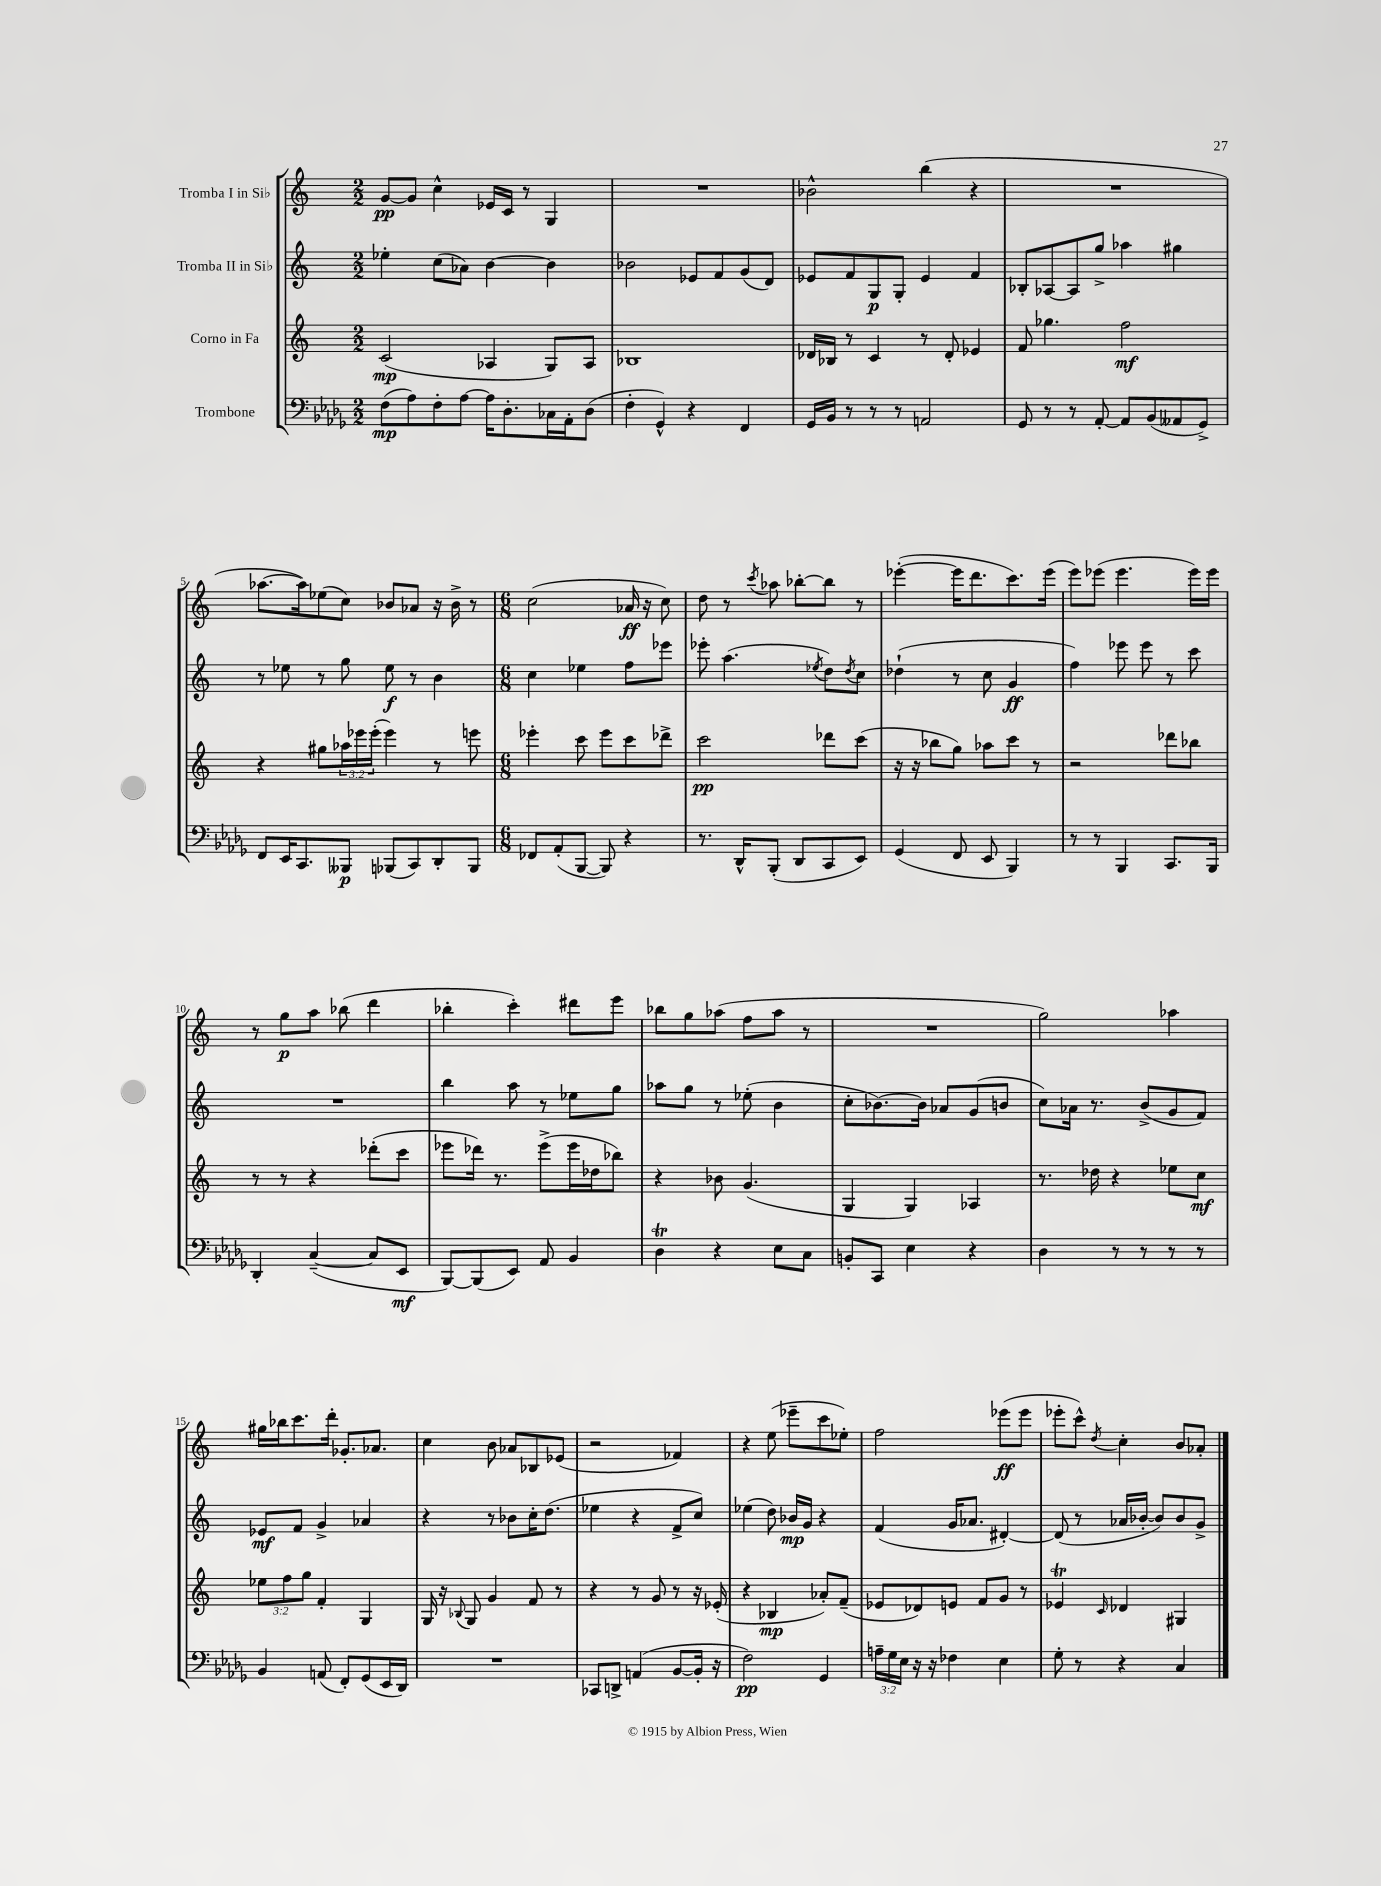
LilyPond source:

<<
\new StaffGroup <<
\new Staff = "s0" \with { instrumentName = "Tromba I in Sib" } {
    \clef treble \key c \major \numericTimeSignature \time 2/2
    g'8~\pp g'8 c''4-^ ees'16 c'16 r8 g4 |
    R1 |
    bes'2-^ b''4( r4 |
    R1 |
    aes''8.~ aes''16) ees''8( c''8) bes'8 aes'8 r16 bes'16-> r8 |
    \numericTimeSignature \time 6/8 c''2( aes'16\ff r16 c''8) |
    d''8 r8 \acciaccatura { c'''8 } aes''8 bes''8~-. bes''8 r8 |
    ees'''4~-.( ees'''16 d'''8. c'''8.) ees'''16( |
    e'''8) ees'''8( ees'''4. ees'''16) ees'''16 |
    r8 g''8\p a''8 bes''8( d'''4 |
    bes''4-. c'''4-.) dis'''8 e'''8 |
    bes''8 g''8 aes''8( f''8 aes''8 r8 |
    R2. |
    g''2) aes''4 |
    gis''16 bes''16 c'''8. d'''16-. ges'8.-. aes'8. |
    c''4 b'8 aes'8 bes8 ees'8( |
    r2 fes'4) |
    r4 e''8( ees'''8-- c'''8 ees''8-.) |
    f''2 ees'''8\ff( ees'''8 |
    ees'''8-. c'''8-^) \acciaccatura { d''8 } c''4-. b'8 aes'8-. \bar "|." |
}
\new Staff = "s1" \with { instrumentName = "Tromba II in Sib" } {
    \clef treble \key c \major \numericTimeSignature \time 2/2
    ees''4-. c''8( aes'8) b'4~ b'4 |
    bes'2 ees'8 f'8 g'8( d'8) |
    ees'8 f'8 g8\p g8-. ees'4 f'4 |
    bes8-. aes8~ aes8 g''8-> aes''4 gis''4 |
    r8 ees''8 r8 g''8 ees''8\f r8 b'4 |
    \numericTimeSignature \time 6/8 c''4 ees''4 f''8 ees'''8 |
    ees'''8-. a''4.( \acciaccatura { ees''8 } d''8) \acciaccatura { d''8 } c''8 |
    des''4-!( r8 c''8 g'4\ff |
    f''4) ees'''8 ees'''8 r8 c'''8 |
    R2. |
    b''4 a''8 r8 ees''8 g''8 |
    aes''8 g''8 r8 ees''8-.( b'4 |
    c''8-. bes'8.~) bes'16 aes'8 g'8( b'8 |
    c''8) aes'16 r8. b'8->( g'8 f'8) |
    ees'8\mf f'8 g'4-> aes'4 |
    r4 r8 bes'8 c''16-. d''8.( |
    ees''4 r4 f'8-> c''8) |
    ees''4( d''8) bes'16\mp g'16 r4 |
    f'4( g'16 aes'8. dis'4~-.) |
    dis'8( r8 aes'16 bes'16~-. bes'8) bes'8 g'8-> \bar "|." |
}
\new Staff = "s2" \with { instrumentName = "Corno in Fa" } {
    \clef treble \key c \major \numericTimeSignature \time 2/2 \override Staff.TupletNumber.text = #tuplet-number::calc-fraction-text
    c'2\mp( aes4 g8) aes8 |
    bes1 |
    des'16 bes16 r8 c'4 r8 des'8-. ees'4 |
    f'8 ges''4. f''2\mf |
    r4 gis''8 \tuplet 3/2 { aes''16 ees'''16 ees'''16-.( } ees'''4) r8 e'''8 |
    \numericTimeSignature \time 6/8 ees'''4-. c'''8 ees'''8 c'''8 des'''8-> |
    c'''2\pp des'''8 c'''8( |
    r16 r16 bes''8 g''8) aes''8 c'''8 r8 |
    r2 des'''8 bes''8 |
    r8 r8 r4 des'''8-.( c'''8 |
    ees'''8 des'''16) r8. ees'''8->( ees'''16 des''16 bes''8) |
    r4 bes'8 g'4.( |
    g4 g4) aes4 |
    r8. des''16 r4 ees''8 c''8\mf |
    \tuplet 3/2 { ees''8 f''8 g''8 } f'4-. g4 |
    g16 r16 \appoggiatura { bes8 } g8 g'4 f'8 r8 |
    r4 r8 g'8 r8 r16 ees'16-.( |
    r4 bes4\mp aes'8-.) f'8--( |
    ees'8 des'8) e'8 f'8 g'8 r8 |
    ees'4\trill \grace { c'16 } des'4 gis4 \bar "|." |
}
\new Staff = "s3" \with { instrumentName = "Trombone" } {
    \clef bass \key des \major \numericTimeSignature \time 2/2 \override Staff.TupletNumber.text = #tuplet-number::calc-fraction-text
    f8\mp( aes8) f8-. aes8~ aes16 des8.-. ces16 aes,16-. des8( |
    f4-. ges,4-^) r4 f,4 |
    ges,16 bes,16 r8 r8 r8 a,2 |
    ges,8 r8 r8 aes,8~-. aes,8 bes,8( aeses,8 ges,8->) |
    f,8 ees,16 c,8. beses,,8\p bes,,8( c,8) des,8-. bes,,8 |
    \numericTimeSignature \time 6/8 fes,8 aes,8-.( bes,,8~ bes,,8) r4 |
    r8. des,16-^ bes,,8-.( des,8 c,8 ees,8) |
    ges,4( f,8 ees,8 bes,,4) |
    r8 r8 bes,,4 c,8. bes,,16 |
    des,4-. c4~--( c8 ees,8\mf |
    bes,,8~) bes,,8( ees,8) aes,8 bes,4 |
    des4\trill r4 ees8 c8 |
    b,8-. c,8 ees4 r4 |
    des4 r8 r8 r8 r8 |
    bes,4 a,8( f,8-.) ges,8( ees,16 des,16) |
    R2. |
    ces,8 d,8-> a,4( bes,8~ bes,16-. r16 |
    f2\pp) ges,4 |
    \tuplet 3/2 { a16-- ges16 ees16 } r16 r16 fes4 ees4 |
    ges8-. r8 r4 c4 \bar "|." |
}
>>
>>
